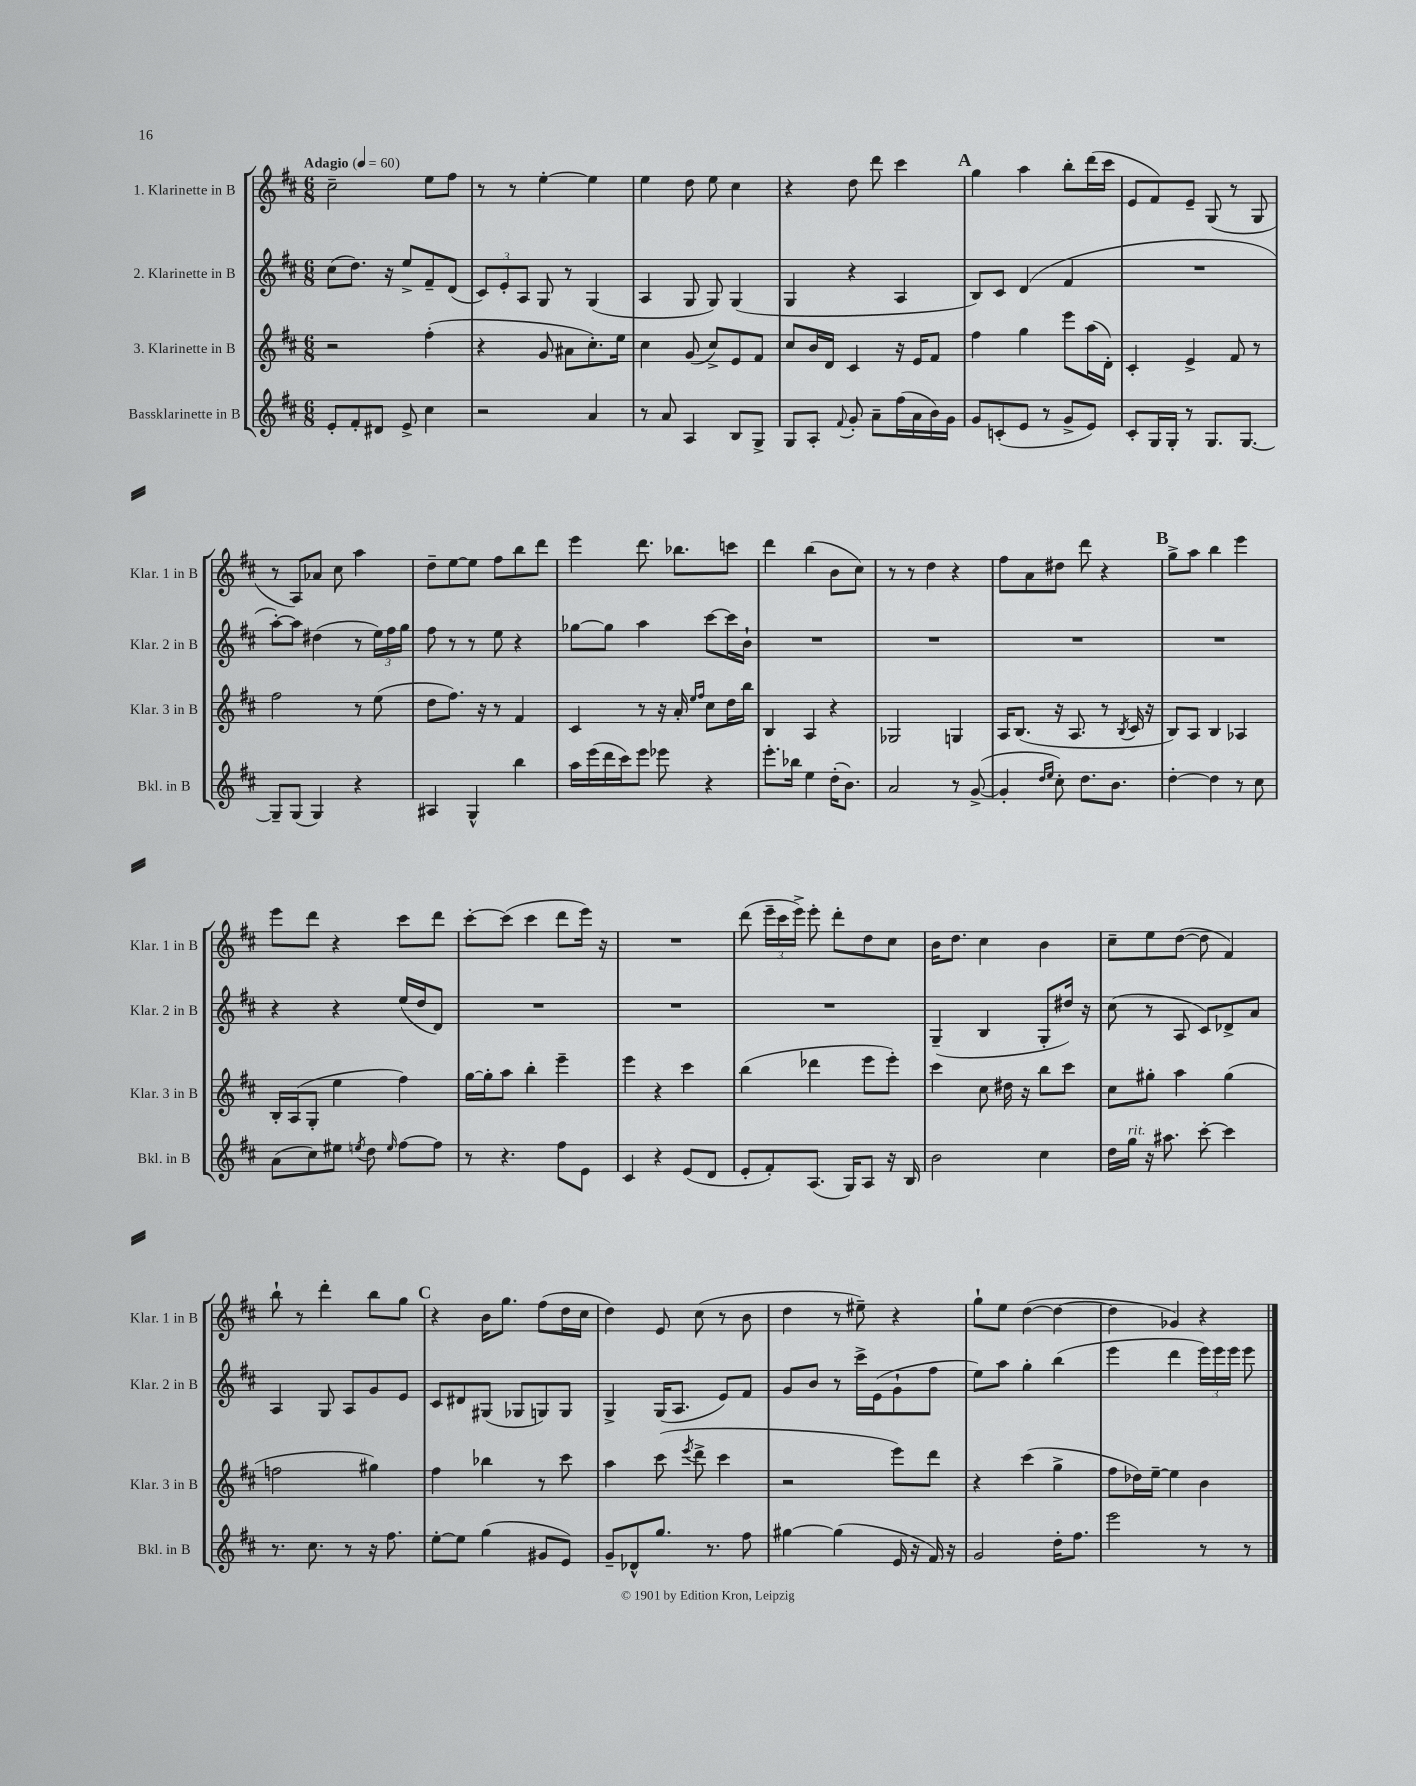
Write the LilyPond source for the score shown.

<<
\new StaffGroup <<
\new Staff = "s0" \with { instrumentName = "1. Klarinette in B" shortInstrumentName = "Klar. 1 in B" } {
    \clef treble \key d \major \numericTimeSignature \time 6/8 \tempo "Adagio" 4 = 60
    \autoBeamOff cis''2-- e''8[ fis''8] |
    r8 r8 e''4~-. e''4 |
    e''4 d''8 e''8 cis''4 |
    r4 d''8 d'''8 cis'''4 |
    \mark \markup { \bold "A" } g''4 a''4 b''8[-. d'''16( cis'''16] |
    e'8[ fis'8) e'8]-- g8( r8 g8 |
    r8 a8[) aes'8] cis''8 a''4 |
    d''8[-- e''8~ e''8] fis''8[ b''8 d'''8] |
    e'''4 d'''8. bes''8.[ c'''8] |
    d'''4 b''4( b'8[ cis''8]) |
    r8 r8 d''4 r4 |
    fis''8[ a'8 dis''8] d'''8 r4 |
    \mark \markup { \bold "B" } g''8[-> a''8] b''4 e'''4 |
    e'''8[ d'''8] r4 cis'''8[ d'''8] |
    cis'''8[~-. cis'''8]( cis'''4 d'''8[ e'''16]) r16 |
    R2. |
    d'''8( \tuplet 3/2 { e'''16[-- cis'''16 e'''16]->) } e'''8-. d'''8[-. d''8 cis''8] |
    b'16[ d''8.] cis''4 b'4 |
    cis''8[-- e''8 d''8]~( d''8 fis'4) |
    b''8-! r8 d'''4-. b''8[ g''8] |
    \mark \markup { \bold "C" } r4 b'16[ g''8.] fis''8[( d''16 cis''16] |
    d''4) e'8 cis''8( r8 b'8 |
    d''4 r8 eis''8--) r4 |
    g''8[-! e''8] d''4~( d''4~ |
    d''4 ges'4) r4 \bar "|." |
}
\new Staff = "s1" \with { instrumentName = "2. Klarinette in B" shortInstrumentName = "Klar. 2 in B" } {
    \clef treble \key d \major \numericTimeSignature \time 6/8
    \autoBeamOff cis''8[( d''8.]) r16 e''8[-> fis'8-- d'8]( |
    \tuplet 3/2 { cis'8[) e'8-. a8] } g8 r8 g4( |
    a4 g8 g8) g4( |
    g4 r4 a4 |
    \mark \markup { \bold "A" } b8[) cis'8] d'4( fis'4 |
    R2. |
    a''8[~-.) a''8] dis''4( r8 \tuplet 3/2 { e''16[) fis''16 g''16] } |
    fis''8 r8 r8 e''8 r4 |
    ges''8[~ ges''8] a''4 cis'''8[~ cis'''16 b'16]-! |
    R2. |
    R2. |
    R2. |
    \mark \markup { \bold "B" } R2. |
    r4 r4 e''16[( d''16 d'8]) |
    R2. |
    R2. |
    R2. |
    g4--( b4 g8[-. dis''16]) r16 |
    cis''8( r8 a8 cis'8[) des'8-> a'8] |
    a4 g8 a8[ g'8 e'8] |
    \mark \markup { \bold "C" } cis'8[ dis'8 gis8]( ges8[ g8) g8] |
    g4-> g16[( a8.] e'8[) fis'8] |
    g'8[ b'8] r8 cis'''16[-> e'16( g'8-! fis''8] |
    e''8[) a''8] g''4-. b''4( |
    e'''4 d'''4 \tuplet 3/2 { e'''16[) e'''16 e'''16] } e'''8 \bar "|." |
}
\new Staff = "s2" \with { instrumentName = "3. Klarinette in B" shortInstrumentName = "Klar. 3 in B" } {
    \clef treble \key d \major \numericTimeSignature \time 6/8
    \autoBeamOff r2 fis''4-.( |
    r4 g'8 ais'8[ cis''8.-.) e''16] |
    cis''4 g'8( cis''8[->) e'8 fis'8] |
    cis''8[ b'16 d'16] cis'4 r16 e'16[ fis'8] |
    \mark \markup { \bold "A" } fis''4 g''4 e'''8[ a''16( d'16]-.) |
    cis'4-. e'4-> fis'8 r8 |
    fis''2 r8 e''8( |
    d''8[ fis''8.]) r16 r8 fis'4 |
    cis'4 r8 r16 a'16-. \grace { e''16[ fis''16] } cis''8[ d''16 b''16] |
    b4 a4 r4 |
    ges2 g4 |
    a16[ b8.]( r16 a8. r8 \acciaccatura { b8 } cis'16 r16 |
    \mark \markup { \bold "B" } b8[) a8] b4 aes4 |
    b16[-. a16( g8]-. e''4 fis''4) |
    g''16[~ g''16-. a''8] b''4-. e'''4-- |
    e'''4 r4 cis'''4 |
    b''4( des'''4 e'''8[ e'''8]-.) |
    cis'''4 cis''8 dis''16 r16 b''8[ cis'''8] |
    cis''8[ gis''8]-. a''4 gis''4( |
    f''2 gis''4) |
    \mark \markup { \bold "C" } fis''4 bes''4 r8 cis'''8 |
    a''4 cis'''8( \acciaccatura { e'''8 } d'''8-> cis'''4 |
    r2 e'''8[) d'''8] |
    r4 cis'''4( g''4-> |
    fis''8[ des''16) e''16]~-- e''4 b'4 \bar "|." |
}
\new Staff = "s3" \with { instrumentName = "Bassklarinette in B" shortInstrumentName = "Bkl. in B" } {
    \clef treble \key d \major \numericTimeSignature \time 6/8
    \autoBeamOff e'8[-. fis'8-. dis'8] e'8-> cis''4 |
    r2 a'4 |
    r8 a'8 a4 b8[ g8]-> |
    g8[ a8]-. \appoggiatura { fis'8 } g'8-. a'8[-- fis''16( a'16 b'16) g'16] |
    \mark \markup { \bold "A" } g'8[ c'8-.( e'8] r8 g'8[-> e'8]) |
    cis'8[-. g16 g16]-. r8 g8.[ g8.]~ |
    g8[-- g8]( g4) r4 |
    ais4 g4-^ b''4 |
    a''16[ e'''16( d'''16 cis'''16) e'''8] ees'''8 r4 |
    e'''8.[-. bes''16] e''4 d''16[-.( b'8.]) |
    a'2 r8 g'8~->( |
    g'4-. \grace { d''16[ e''16] } cis''8-.) d''8.[ b'8.] |
    \mark \markup { \bold "B" } d''4~-. d''4 r8 cis''8 |
    a'8[( cis''8) eis''8] \acciaccatura { e''8 } d''8 \grace { e''16 } fis''8[~ fis''8] |
    r8 r4. fis''8[ e'8] |
    cis'4 r4 e'8[( d'8] |
    e'8[-. fis'8-.) a8.]( g16[) a8] r16 b16 |
    b'2 cis''4 |
    d''16[ g''16]^\markup { \italic "rit." } r16 ais''8. cis'''8~-. cis'''4 |
    r8. cis''8. r8 r16 fis''8. |
    \mark \markup { \bold "C" } e''8[~-. e''8] g''4( gis'8[ e'8]) |
    g'8[-- des'8-^ g''8.] r8. fis''8 |
    gis''4~ gis''4( e'16 r16 fis'16) r16 |
    g'2 d''16[-. fis''8.] |
    e'''2 r8 r8 \bar "|." |
}
>>
>>
\layout { \context { \Score \remove "Bar_number_engraver" } }
